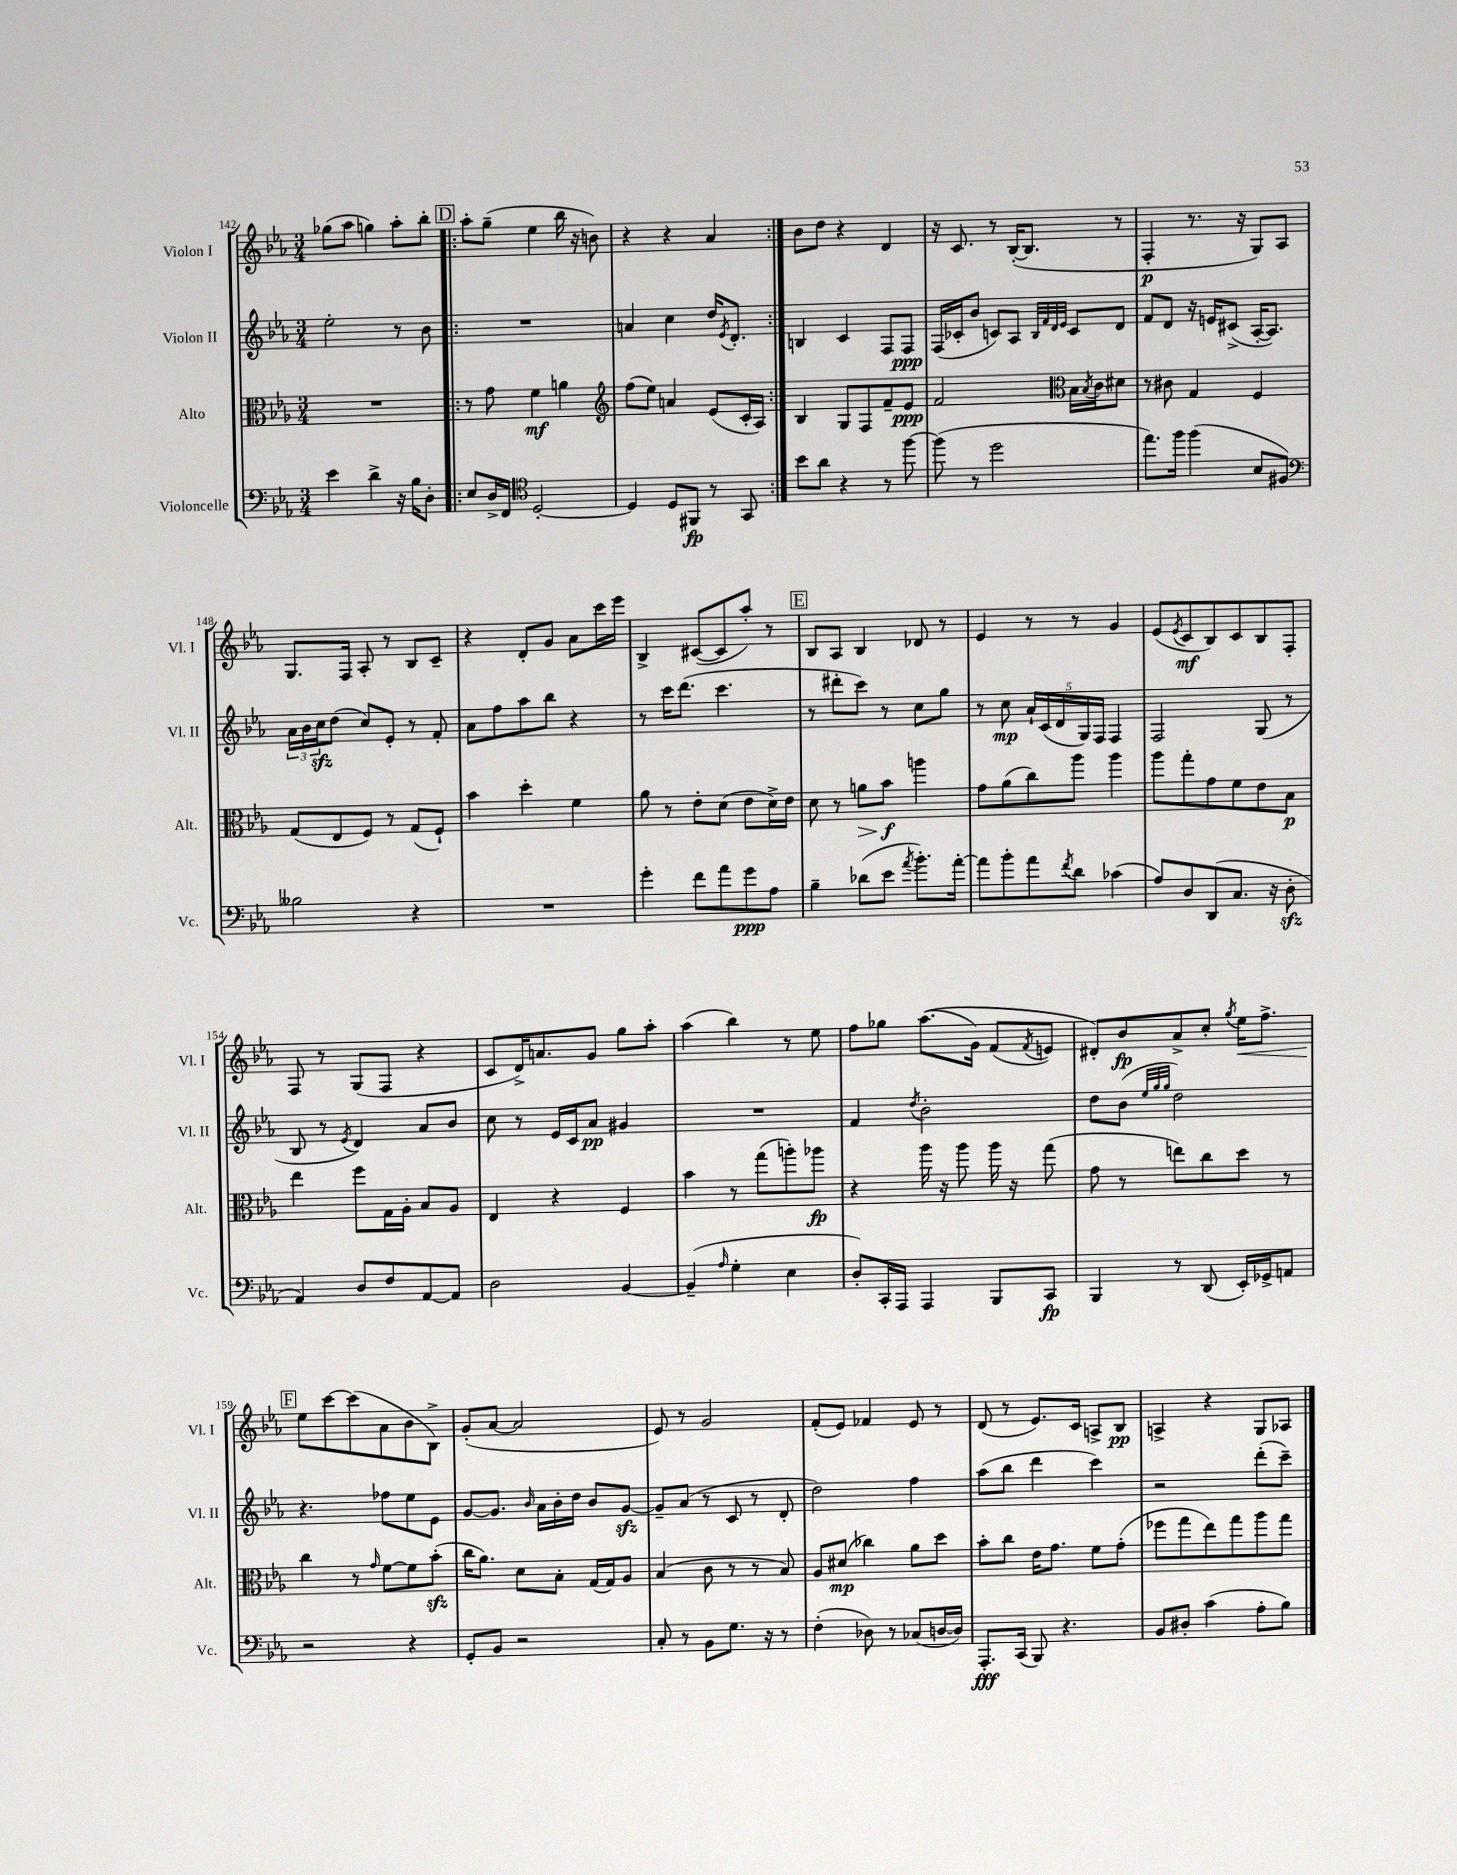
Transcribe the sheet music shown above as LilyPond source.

<<
\new StaffGroup <<
\new Staff = "s0" \with { instrumentName = "Violon I" shortInstrumentName = "Vl. I" } {
    \clef treble \key ees \major \numericTimeSignature \time 3/4
    ges''8( aes''8 g''4) aes''8-. bes''8-. |
    \repeat volta 2 { \mark \markup { \box "D" } aes''8-. g''8--( ees''4 bes''16 r16 b'8) |
    r4 r4 aes'4 | }
    bes'8 d''8 r4 d'4 |
    r16 c'8. r8 bes16~-.( bes8. r8 |
    f4-.\p r8. r16 g8) aes8 |
    g8. f16 aes8-. r8 bes8 c'8-- |
    r4 d'8-. g'8 aes'8 c'''16 ees'''16 |
    bes4-> cis'8~( cis'8 aes''8-.) r8 |
    \mark \markup { \box "E" } bes8 aes8 bes4 des'8 r8 |
    ees'4 r8 r8 g'4 |
    ees'8( \acciaccatura { ees'8 } c'8\mf bes8) c'8 bes8 f8-. |
    f8 r8 g8( f8 r4 |
    c'8 d'16->) a'8. g'8 g''8 aes''8-. |
    aes''4( bes''4) r8 ees''8 |
    f''8 ges''8 aes''8.(\( g'16) f'8( \acciaccatura { f'8 } e'8) |
    dis'8-.\) bes'8\fp aes'8-> c''8-. \acciaccatura { g''8 } ees''16\< f''8.-> |
    \mark \markup { \box "F" } ees''8\! c'''8~ c'''8( aes'8 bes'8 bes8->) |
    g'8-.( aes'8~ aes'2 |
    ees'8) r8 g'2 |
    f'8-.( ees'8) fes'4 ees'8 r8 |
    d'8( r8 ees'8.) c'16 a8-> bes8\pp |
    a4-> r4 g8 aes8 \bar "|." |
}
\new Staff = "s1" \with { instrumentName = "Violon II" shortInstrumentName = "Vl. II" } {
    \clef treble \key ees \major \numericTimeSignature \time 3/4
    ees''2-. r8 bes'8 |
    \repeat volta 2 { \mark \markup { \box "D" } R2. |
    a'4 c''4 d''16 \acciaccatura { ees'8 } d'8.-. | }
    b4 c'4 f8 f8\ppp |
    f16( ces'16-. bes'8 c'8) aes8 \grace { bes32 f'32 d'32 ees'32 } c'8 d'8 |
    f'8 d'8 r16 e'16 cis'8->( aes16~-. aes8.) |
    \tuplet 3/2 { aes'16 bes'16 c''16\sfz } d''8( c''8) ees'8-. r8 f'8-. |
    aes'8 f''8 aes''8 bes''8 r4 |
    r8 c'''16 d'''8.( c'''4. |
    \mark \markup { \box "E" } r8 dis'''8-. c'''8) r8 c''8 g''8 |
    r8 c''8\mp \tuplet 5/4 { aes'16-! c'16( d'16 g16) f16 } f4 |
    f2 g8( r8 |
    bes8 r8 \acciaccatura { ees'8 } d'4) aes'8 bes'8 |
    c''8 r8 ees'16 c'16 aes'8\pp gis'4 |
    R2. |
    f'4 \acciaccatura { d''8 } bes'2-. |
    d''8 bes'8( \grace { ees''32 g''32 g''32 } d''2) |
    \mark \markup { \box "F" } r4. fes''8 ees''8 ees'8 |
    g'8~ g'8. \grace { bes'16 } aes'16 bes'16-. d''16 bes'8 g'8~\sfz |
    g'8-- aes'8( r8 c'8 r8 d'8-. |
    d''2) f''4 |
    aes''8( bes''8 d'''4 c'''4) |
    r2 d'''8-.( c'''8--) \bar "|." |
}
\new Staff = "s2" \with { instrumentName = "Alto" shortInstrumentName = "Alt." } {
    \clef alto \key ees \major \numericTimeSignature \time 3/4
    R2. |
    \repeat volta 2 { \mark \markup { \box "D" } r8 g'8 f'4\mf a'4 |
    \clef treble f''8( ees''8) a'4 ees'8( c'16-. aes16) | }
    bes4 g8 f8 f'8-- ees'8\ppp |
    f'2 \clef alto bes16 \acciaccatura { bes8 } c'16 dis'8 |
    r8 cis'8 g4 f4 |
    g8( ees8 f8) r8 g8( f8-!) |
    bes'4 d''4-. f'4 |
    aes'8 r8 ees'8-. d'8( ees'8 d'16->) ees'16 |
    \mark \markup { \box "E" } d'8 r8 a'8\> bes'8\f\! a''4 |
    g'8 aes'8( c''8) aes''8 aes''4 |
    aes''8 g''8-. g'8 f'8 ees'8 bes8\p |
    ees''4 f''8 g16 aes16-. bes8 aes8 |
    ees4 r4 f4 |
    bes'4 r8 g''8( a''8-.) aes''8\fp |
    r4 aes''16 r16 aes''8 aes''16 r16 g''8( |
    g'8 r8 e''8) c''8 d''8 r8 |
    \mark \markup { \box "F" } c''4 r8 \grace { g'16 } f'8~ f'8 bes'8-.\sfz( |
    c''16 aes'8.) d'8 bes8-. g16( g16) aes8 |
    bes4( c'8 r8 r8 bes8) |
    aes8 dis'8\mp( ces''4) aes'8 d''8 |
    bes'8-. c''8 ees'16 g'8. f'8 g'8-.( |
    fes''8 g''8 ees''8) g''8 aes''8 g''8 \bar "|." |
}
\new Staff = "s3" \with { instrumentName = "Violoncelle" shortInstrumentName = "Vc." } {
    \clef bass \key ees \major \numericTimeSignature \time 3/4
    ees'4 d'4-> r16 bes16 d8-. |
    \repeat volta 2 { \mark \markup { \box "D" } ees8 d16-> f,16 \clef tenor d2~-. |
    d4 d8 fis,8\fp r8 g,8 | }
    bes'8 aes'8 r4 r8 f''8~ |
    f''8( r8 d''2 |
    ees''8.) f''16 f''4( bes8 fis8) |
    \clef bass beses2 r4 |
    R2. |
    g'4-. f'8 aes'8 g'8\ppp aes8 |
    \mark \markup { \box "E" } bes4-- des'8( ees'8 \acciaccatura { aes'8 } bes'8.-.) aes'16~-. |
    aes'8 bes'8-. aes'8 \acciaccatura { f'8 } d'8 ces'4( |
    aes8) d8 d,8( c8. r16 d8-.\sfz |
    aes,4) d8 f8 aes,8~ aes,8 |
    d2 bes,4~ |
    bes,4--( \grace { aes16 } g4-. ees4 |
    d8-.) c,16-. aes,,16 aes,,4 bes,,8 c,8\fp |
    bes,,4 r8 d,8( ees,16-.) ges,16-> a,8 |
    \mark \markup { \box "F" } r2 r4 |
    g,8-. bes,8 r2 |
    c8-. r8 bes,8 g8. r16 r8 |
    f4-.( des8) r8 ces8( d16~ d16) |
    aes,,8.-.\fff c,16( bes,,8) r4. |
    bes,8 dis8-. c'4( aes8-. bes8) \bar "|." |
}
>>
>>
\layout { \context { \Score currentBarNumber = #142 } }
